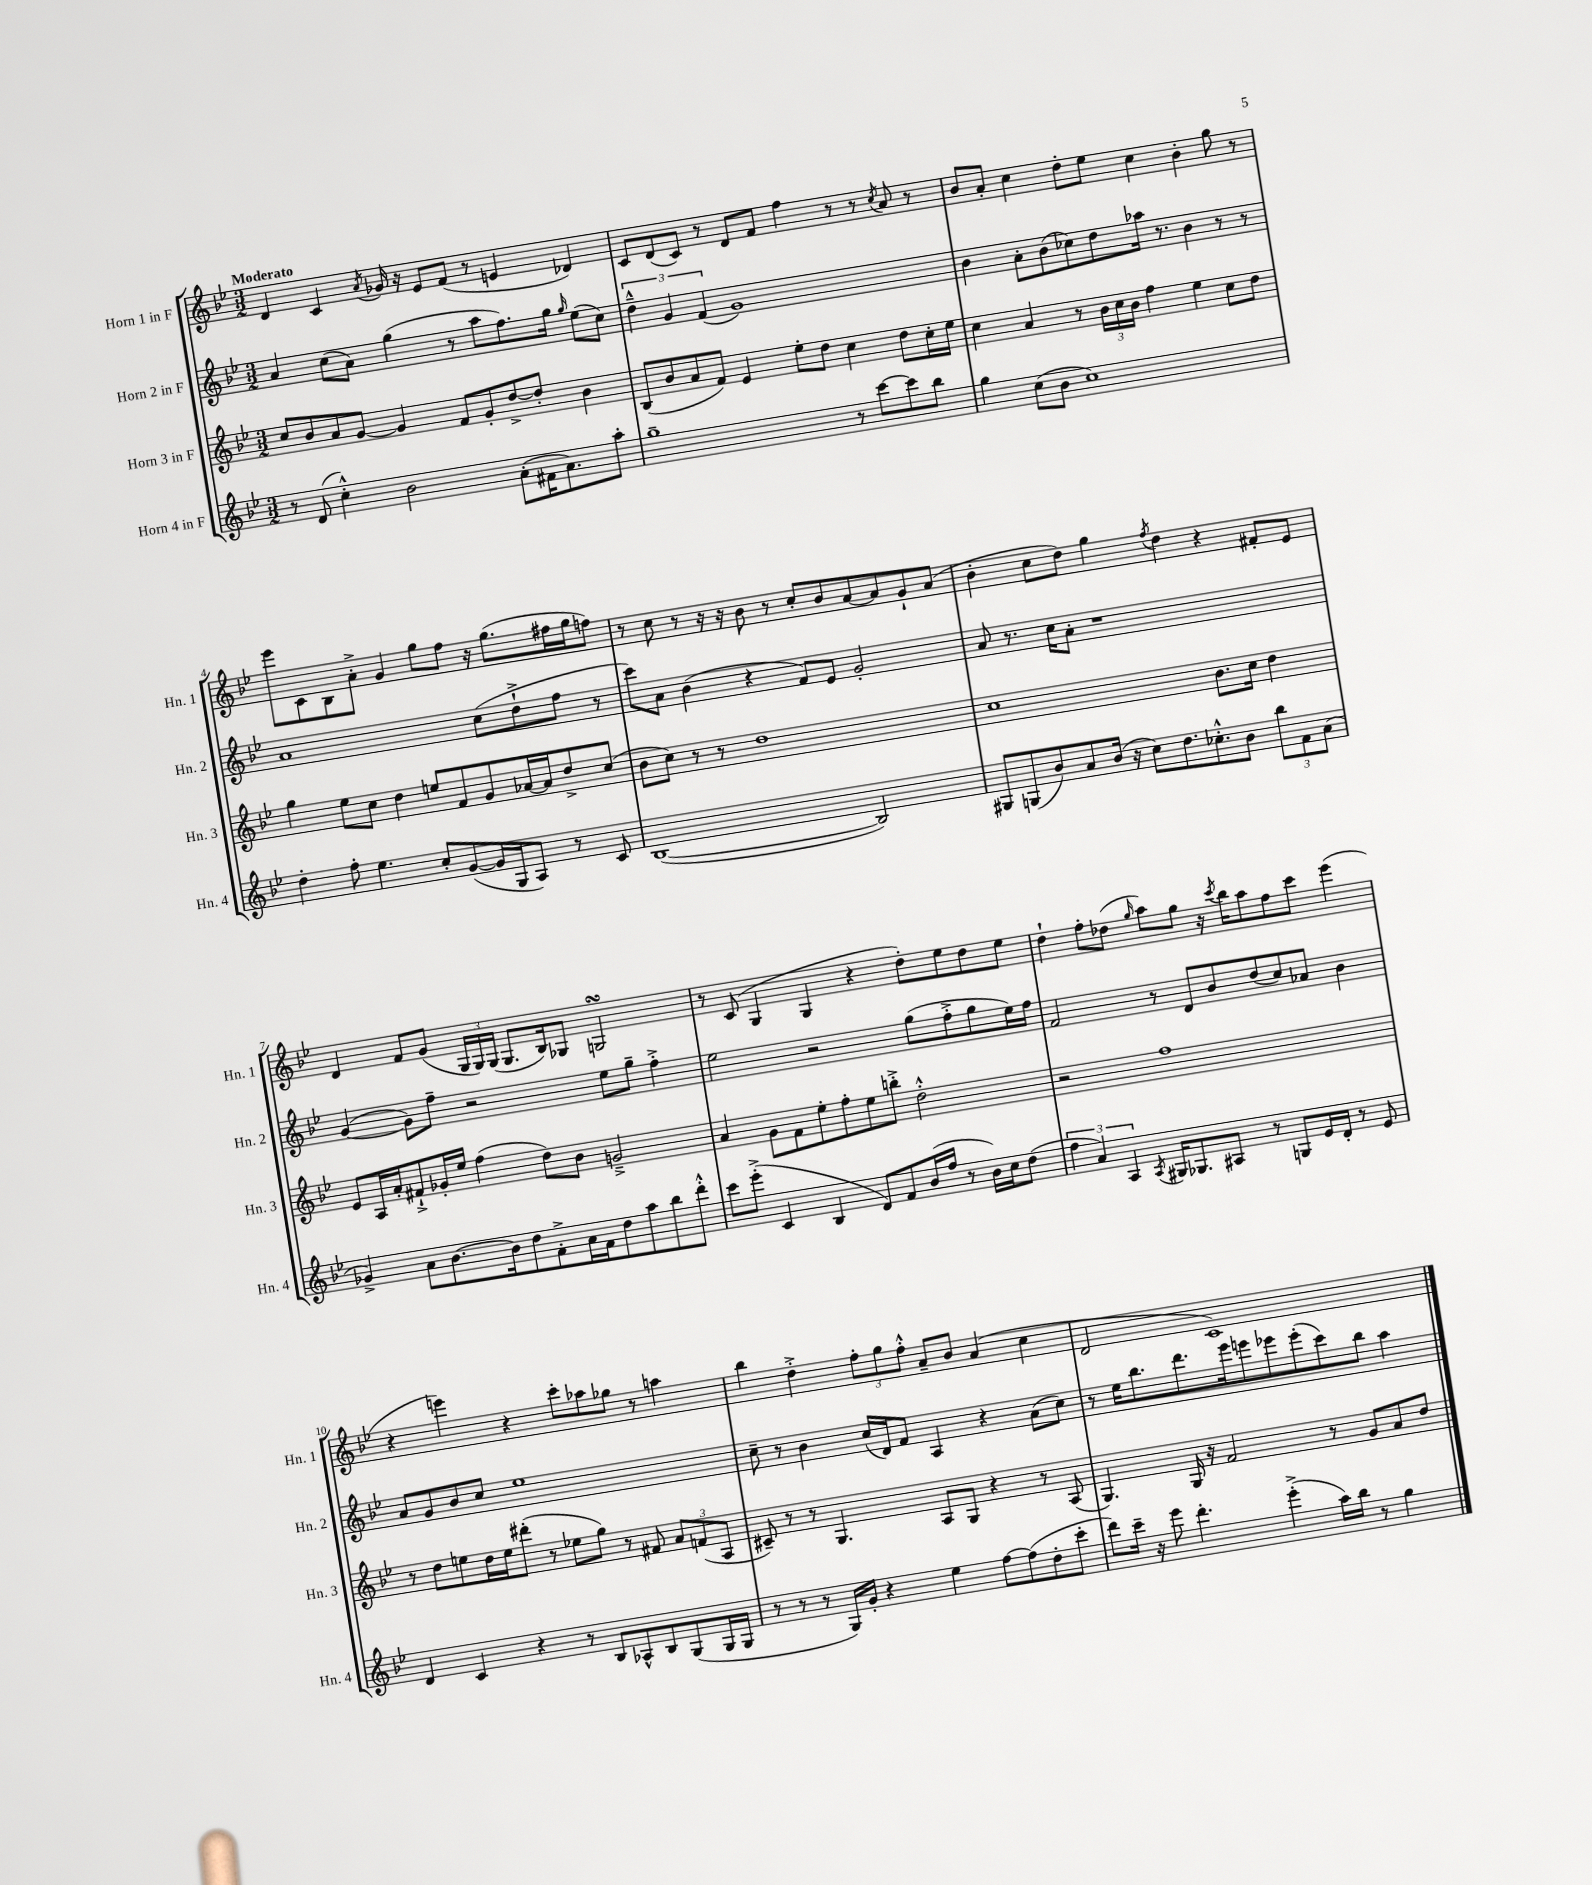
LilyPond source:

<<
\new StaffGroup <<
\new Staff = "s0" \with { instrumentName = "Horn 1 in F" shortInstrumentName = "Hn. 1" } {
    \clef treble \key bes \major \numericTimeSignature \time 3/2 \tempo "Moderato"
    \autoBeamOff d'4 c'4 \acciaccatura { a'8 } ges'16 r16 ees'8[ f'8]( r8 e'4 des'4) |
    c'8[ d'8( c'8]) r8 d'8[ f'8] f''4 r8 r8 \acciaccatura { c''8 } a'8 r8 |
    bes'8[ a'8]-. c''4 d''8[-. ees''8] c''4 bes'4-. g''8 r8 |
    ees'''8[ c'8 bes8 a'8]-.-> g'4 g''8[ f''8] r16 g''8.[( fis''16 g''16 f''8]) |
    r8 c''8 r8 r16 r16 bes'8 r8 c''8[-. bes'8 a'8~ a'8 g'8-! a'8]( |
    bes'4-. c''8[ d''8]) g''4 \acciaccatura { f''8 } d''4 r4 fis'8[-. ees'8] |
    d'4 f'8[ g'8]( \tuplet 3/2 { g16[ g16) g16]( } g8.[ bes16) ges8] g2\turn |
    r8 c'8( g4 g4 r4 d''8[-.) ees''8 d''8 ees''8] |
    d''4-! f''8[-. des''8]( \grace { g''16 } a''8[) g''8] r16 \acciaccatura { c'''8 } bes''16[ a''8 f''8 c'''8] ees'''4( |
    r4 e'''4) r4 c'''8[-. aes''8 ges''8] r8 a''4 |
    bes''4 d''4-.-> \tuplet 3/2 { f''8[-. g''8 f''8]-.-^ } a'8[-- bes'8] a'4( c''4 |
    d'2 c'1) \bar "|." |
}
\new Staff = "s1" \with { instrumentName = "Horn 2 in F" shortInstrumentName = "Hn. 2" } {
    \clef treble \key bes \major \numericTimeSignature \time 3/2
    \autoBeamOff a'4 c''8[( a'8]) g''4( r8 a''8[ f''8.) g''16] \grace { g''16 } ees''8[( c''8]) |
    \tuplet 3/2 { d''4---^ g'4 f'4( } g'1) |
    bes'4 a'8[-. bes'8( ces''8) d''8 aes''16] r8. bes'4 r8 r8 |
    a'1 c''8[( d''8-!-> f''8] r8 |
    c'''8[) a'8] bes'4( r4 f'8[) ees'8] g'2-. |
    a'8 r8. c''16[ a'8]-. r1 |
    g'4~( g'8[) f''8]-- r2 ees''8[ g''8]-- f''4-.-> |
    ees''2 r2 g''8[( f''8-.-> g''8 ees''16) f''16] |
    f'2 r8 d'8[ bes'8 d''8( c''8) aes'8] bes'4 |
    a'8[ g'8 bes'8 c''8] ees''1 |
    c''8-- r8 bes'4 c''16[( d'16) f'8] a4 r4 a'8[( c''8]) |
    r8 ees''16[ bes''8. d'''8. ees'''16 e'''8 ees'''8 ees'''8-.( c'''8) bes''8] a''4 \bar "|." |
}
\new Staff = "s2" \with { instrumentName = "Horn 3 in F" shortInstrumentName = "Hn. 3" } {
    \clef treble \key bes \major \numericTimeSignature \time 3/2
    \autoBeamOff c''8[ bes'8 a'8 g'8]~ g'4 f'8[ g'8-. d''8~-> d''8]-. bes'4 |
    bes8[( bes'8 a'8 f'8]) ees'4 ees''8[-. d''8] c''4 d''8[ c''16-. ees''16] |
    c''4 a'4 r8 \tuplet 3/2 { bes'16[ c''16 bes'16] } f''4 ees''4 c''8[ d''8] |
    g''4 ees''8[ c''8] d''4 e''8[ f'8 g'8 aes'16~ aes'16 d''8-> c''8]( |
    bes'8[ c''8]) r8 r8 d''1 |
    c''1 bes'8.[ c''16] d''4 |
    ees'8[ a16 a'16-. fis'8-!-> ges'16-. ees''16] f''4( d''8[) bes'8] g'2---> |
    a'4 g'8[ f'8 ees''8-. f''8-. ees''8 b''8]-.-> d''2-.-^ |
    r2 f''1 |
    r8 d''8[ e''8 d''16 e''16 dis'''8]-.( r8 ees''8[ g''8]) r8 fis'8 \tuplet 3/2 { a'8[ f'8( a8] } |
    cis'8--) r8 r8 g4. a8[ g8] r4 r8 a8( |
    g4.) g16 r16 f'2 r8 g'8[ a'8 d''8] \bar "|." |
}
\new Staff = "s3" \with { instrumentName = "Horn 4 in F" shortInstrumentName = "Hn. 4" } {
    \clef treble \key bes \major \numericTimeSignature \time 3/2
    \autoBeamOff r8 d'8( c''4-.-^) bes'2 a'8[-.( fis'16 a'8.) a''8]-. |
    g''1-- r8 c'''8[~ c'''8 bes''8] |
    g''4 c''8[( bes'8] c''1) |
    d''4-. f''8-. ees''4. c''8[-. g'8~( g'16 g16 a8]) r8 c'8 |
    bes1~( bes2) |
    gis8[ g8( bes'8) a'8 bes'16]( r16 c''8[) d''8. ces''8.-.-^ bes'8] \tuplet 3/2 { bes''8[ f'8 a'8]( } |
    ges'4->) a'8[ bes'8.~ bes'16 d''8 f'8-.-> a'16 f'16 d''8 a''8 bes''8 d'''8]-.-^ |
    c'''8[ ees'''8]-.->( c'4 bes4 d'8[) f'8 bes'16( f''16] r8 bes'16[) c''16 d''8]( |
    \tuplet 3/2 { f''4 a'4) a4 } \acciaccatura { a8 } gis16[ ges8. ais8] r8 g8[ ees'16 d'16]-. r8 ees'8 |
    d'4 c'4 r4 r8 bes8[ aes8-^ bes8 g8( g16 g16] |
    r8 r8 r8 g16[) g'16]-. r4 ees''4 f''8[~ f''8( d''8-. c'''8]-. |
    d'''8[) c'''16]-- r16 ees'''8 d'''4.-. ees'''4-.->( a''16[) bes''16] r8 g''4 \bar "|." |
}
>>
>>
